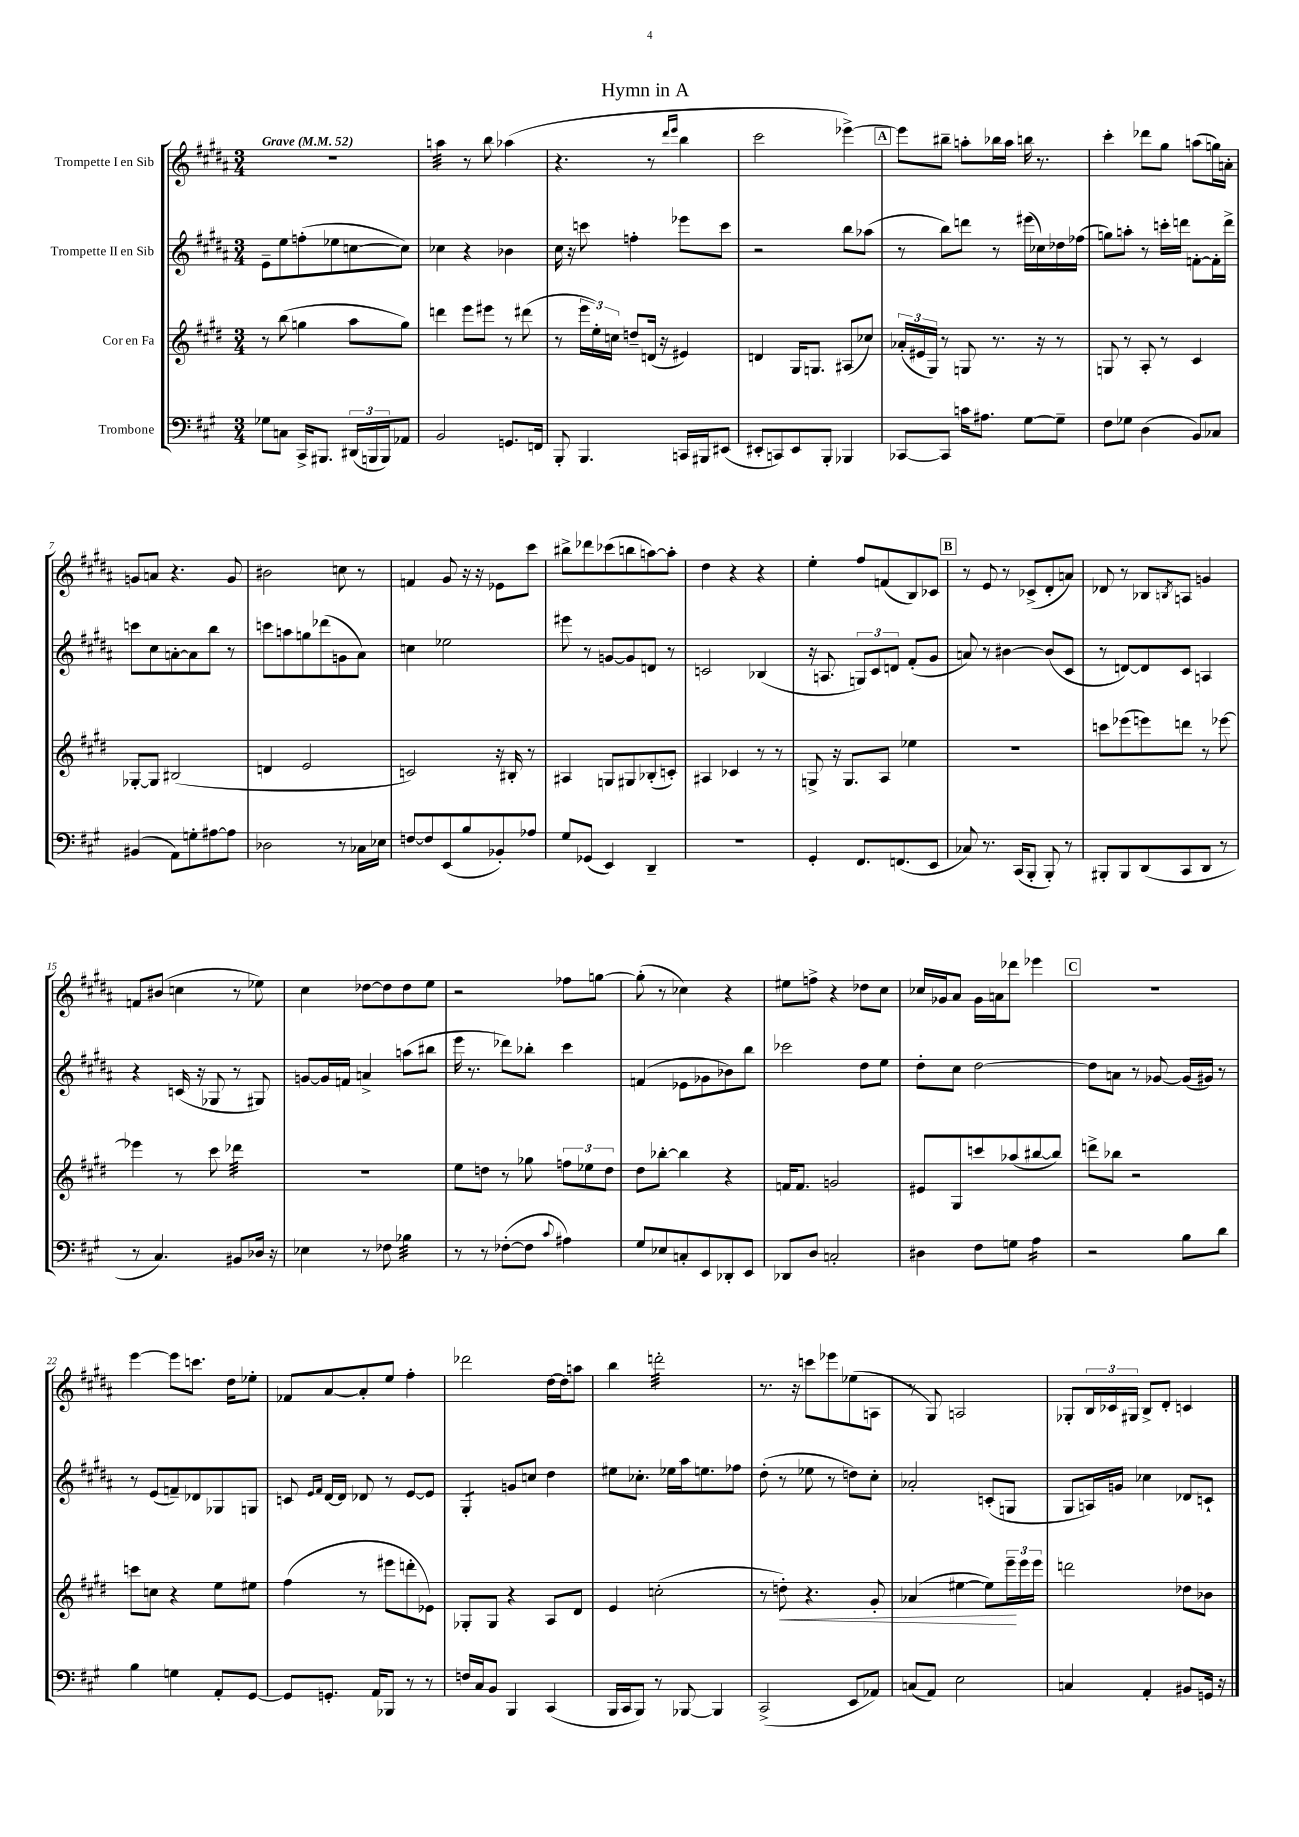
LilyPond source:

\header { title = "Hymn in A" }
<<
\new StaffGroup <<
\new Staff = "s0" \with { instrumentName = "Trompette I en Sib" } {
    \clef treble \key b \major \numericTimeSignature \time 3/4 \tempo "Grave" 4 = 52
    R2. |
    a''4:32 r8 b''8 aes''4( |
    r4. r8 \grace { dis'''16 e'''16 } b''4 |
    cis'''2 ees'''4~->) |
    \mark \markup { \box "A" } ees'''8 bis''8-- a''8-. bes''16 a''16 b''16 r8. |
    cis'''4-. des'''8 gis''8 a''8( g''16) a'16-. |
    g'8 a'8 r4. g'8 |
    bis'2 c''8 r8 |
    f'4 gis'8 r16 r16 ees'8 cis'''8 |
    bis''8-> des'''8 ces'''8( b''8 a''8~) a''8-. |
    dis''4 r4 r4 |
    e''4-. fis''8 f'8( b8) ces'8 |
    \mark \markup { \box "B" } r8 e'8 r8 ces'8->( dis'8-. a'8) |
    des'8 r8 bes8 \acciaccatura { b8 } a8 g'4 |
    f'8 bis'8( c''4 r8 ees''8) |
    cis''4 des''8~ des''8 des''8 e''8 |
    r2 fes''8 g''8~ |
    g''8-.( r8 ces''4) r4 |
    eis''8 f''8-> r4 des''8 cis''8 |
    ces''16 ges'16 ais'8 ges'16 a'16 des'''8 ees'''4 |
    \mark \markup { \box "C" } R2. |
    e'''4~ e'''8 c'''8. dis''16 ees''8-. |
    fes'8 ais'8~ ais'8-. e''8 fis''4-. |
    des'''2 dis''16~ dis''16 a''8 |
    b''4 d'''2:32-. |
    r8. r16 c'''8 ees'''8 ees''8( a8 |
    r8 gis8) a2 |
    ges8-. \tuplet 3/2 { b16 ces'16 gis16 } b8-> dis'8-. c'4 \bar "|." |
}
\new Staff = "s1" \with { instrumentName = "Trompette II en Sib" } {
    \clef treble \key b \major \numericTimeSignature \time 3/4
    e'8-- e''8 f''8-.( ees''8 c''8~ c''8) |
    ces''4 r4 bes'4 |
    cis''16 r16 c'''8 f''4-. ees'''8 c'''8 |
    r2 b''8 aes''8( |
    \mark \markup { \box "A" } r8 b''8) d'''8 r8 eis'''16( ces''16) des''16 fes''16( |
    g''8) a''8-. r8 c'''16-. d'''16 f'8~-. f'16-. d'''16-> |
    c'''8 cis''8 a'8~-. a'8 b''8 r8 |
    c'''8 a''8 g''8 des'''8( g'8 ais'8) |
    c''4 ees''2 |
    eis'''8 r8 g'8~ g'8 d'8 r8 |
    c'2 bes4( |
    r16 a8. \tuplet 3/2 { g8) cis'8 d'8 } fis'8-.( gis'8 |
    \mark \markup { \box "B" } a'8) r8 bis'4~ bis'8( cis'8 |
    r8 d'8~) d'8 cis'8 a4 |
    r4 c'16( r16 ges8 r8 gis8) |
    g'8~ g'16 f'16 a'4-> a''8( bis''8 |
    e'''16 r8. des'''8) bes''8-. cis'''4 |
    f'4( ees'8 ges'8 bes'8) b''8 |
    ces'''2 dis''8 e''8 |
    dis''8-. cis''8 dis''2~ |
    \mark \markup { \box "C" } dis''8 a'8 r8 ges'8~ ges'16( gis'16) r8 |
    r8 e'8( f'8--) des'8 ges8 g8 |
    c'8 \grace { e'16 fis'16 } dis'16~ dis'16 des'8 r8 e'8~ e'8 |
    gis4:8-. g'8 c''8 dis''4 |
    eis''8 ces''8.-. ees''16 ais''16 e''8. fes''8 |
    dis''8-.( r8 ees''8 r8 d''8) cis''8-. |
    aes'2-. c'8-.( g8 |
    gis8 a16) g'16 ces''4 des'8 c'8-! \bar "|." |
}
\new Staff = "s2" \with { instrumentName = "Cor en Fa" } {
    \clef treble \key e \major \numericTimeSignature \time 3/4
    r8 b''8( g''4 a''8 g''8) |
    d'''4 e'''8 eis'''8 r8 dis'''8( |
    r8 \tuplet 3/2 { e'''16 e''16-.) c''16 } d''8-- d'16( r16 eis'4) |
    d'4 gis16 g8. ais8( ces''8) |
    \mark \markup { \box "A" } \tuplet 3/2 { aes'16-.( eis'16 gis16) } r8 g8 r8. r16 r8 |
    g8 r8 a8-. r8 cis'4 |
    ges8~-. ges8 bis2( |
    d'4 e'2 |
    c'2) r16 bis16-. r8 |
    ais4 g8 gis8 bes8-.( c'8-.) |
    ais4 ces'4 r8 r8 |
    g8-> r16 g8. a8 ees''4 |
    \mark \markup { \box "B" } R2. |
    c'''8 ees'''8( e'''8) d'''8 r8 ees'''8~ |
    ees'''4 r8 cis'''8 des'''4:32 |
    R2. |
    e''8 d''8 r8 ges''8 \tuplet 3/2 { f''8 ees''8 d''8 } |
    dis''8 bes''8~-. bes''4 r4 |
    f'16 f'8. g'2 |
    eis'8 gis8 c'''8 aes''8( bis''8~ bis''8) |
    \mark \markup { \box "C" } d'''8-> bes''8 r2 |
    c'''8 c''8 r4 e''8 eis''8 |
    fis''4( r8 eis'''8 d'''8-. ees'8) |
    ges8-. ges8 r4 a8 dis'8 |
    e'4 c''2-.( |
    r8 d''8-.\<) r4. gis'8-. |
    aes'4( eis''4~ eis''8) \tuplet 3/2 { e'''16--\! e'''16 e'''16 } |
    d'''2 des''8 bes'8 \bar "|." |
}
\new Staff = "s3" \with { instrumentName = "Trombone" } {
    \clef bass \key a \major \numericTimeSignature \time 3/4
    ges8 c8 cis,16-> bis,,8. \tuplet 3/2 { dis,16( b,,16 b,,16) } aes,8 |
    b,2 g,8. f,16 |
    b,,8-. b,,4. c,16 bis,,16 eis,8( |
    eis,8-. c,8) eis,8 b,,8-. bes,,4 |
    \mark \markup { \box "A" } ces,8~ ces,8 c'16 ais8. gis8~ gis8-- |
    fis8 ges8 d4( b,8) ces8 |
    bis,4( a,8) g8-. ais8~ ais8 |
    des2 r8 ces16 ees16 |
    f8~ f8 e,8( b8 bes,8-.) aes8 |
    gis8 ges,8( e,4) d,4-- |
    R2. |
    gis,4-. fis,8. f,8.( e,8 |
    \mark \markup { \box "B" } ces8) r8. cis,16( b,,8-. b,,8-.) r8 |
    bis,,8-. bis,,8 d,8( cis,8 d,8 r8 |
    r8 cis4.) bis,8 des16 r16 |
    ees4 r8 fes8 bes4:32 |
    r8 r8 fes8~-.( fes8 \appoggiatura { cis'8 } ais4) |
    gis8 ees8 c8-. e,8 des,8-. e,8 |
    des,8 d8 c2-. |
    dis4 fis8 g8 a4:16 |
    \mark \markup { \box "C" } r2 b8 d'8 |
    b4 g4 a,8-. gis,8~ |
    gis,8 g,8.-. a,16 bes,,8 r8 r8 |
    f16 cis16 b,8 b,,4 cis,4( |
    b,,16 cis,16 b,,8) r8 bes,,8~ bes,,4 |
    cis,2->( e,8 aes,8) |
    c8( a,8) e2 |
    c4 a,4-. bis,8 g,16 r16 \bar "|." |
}
>>
>>
